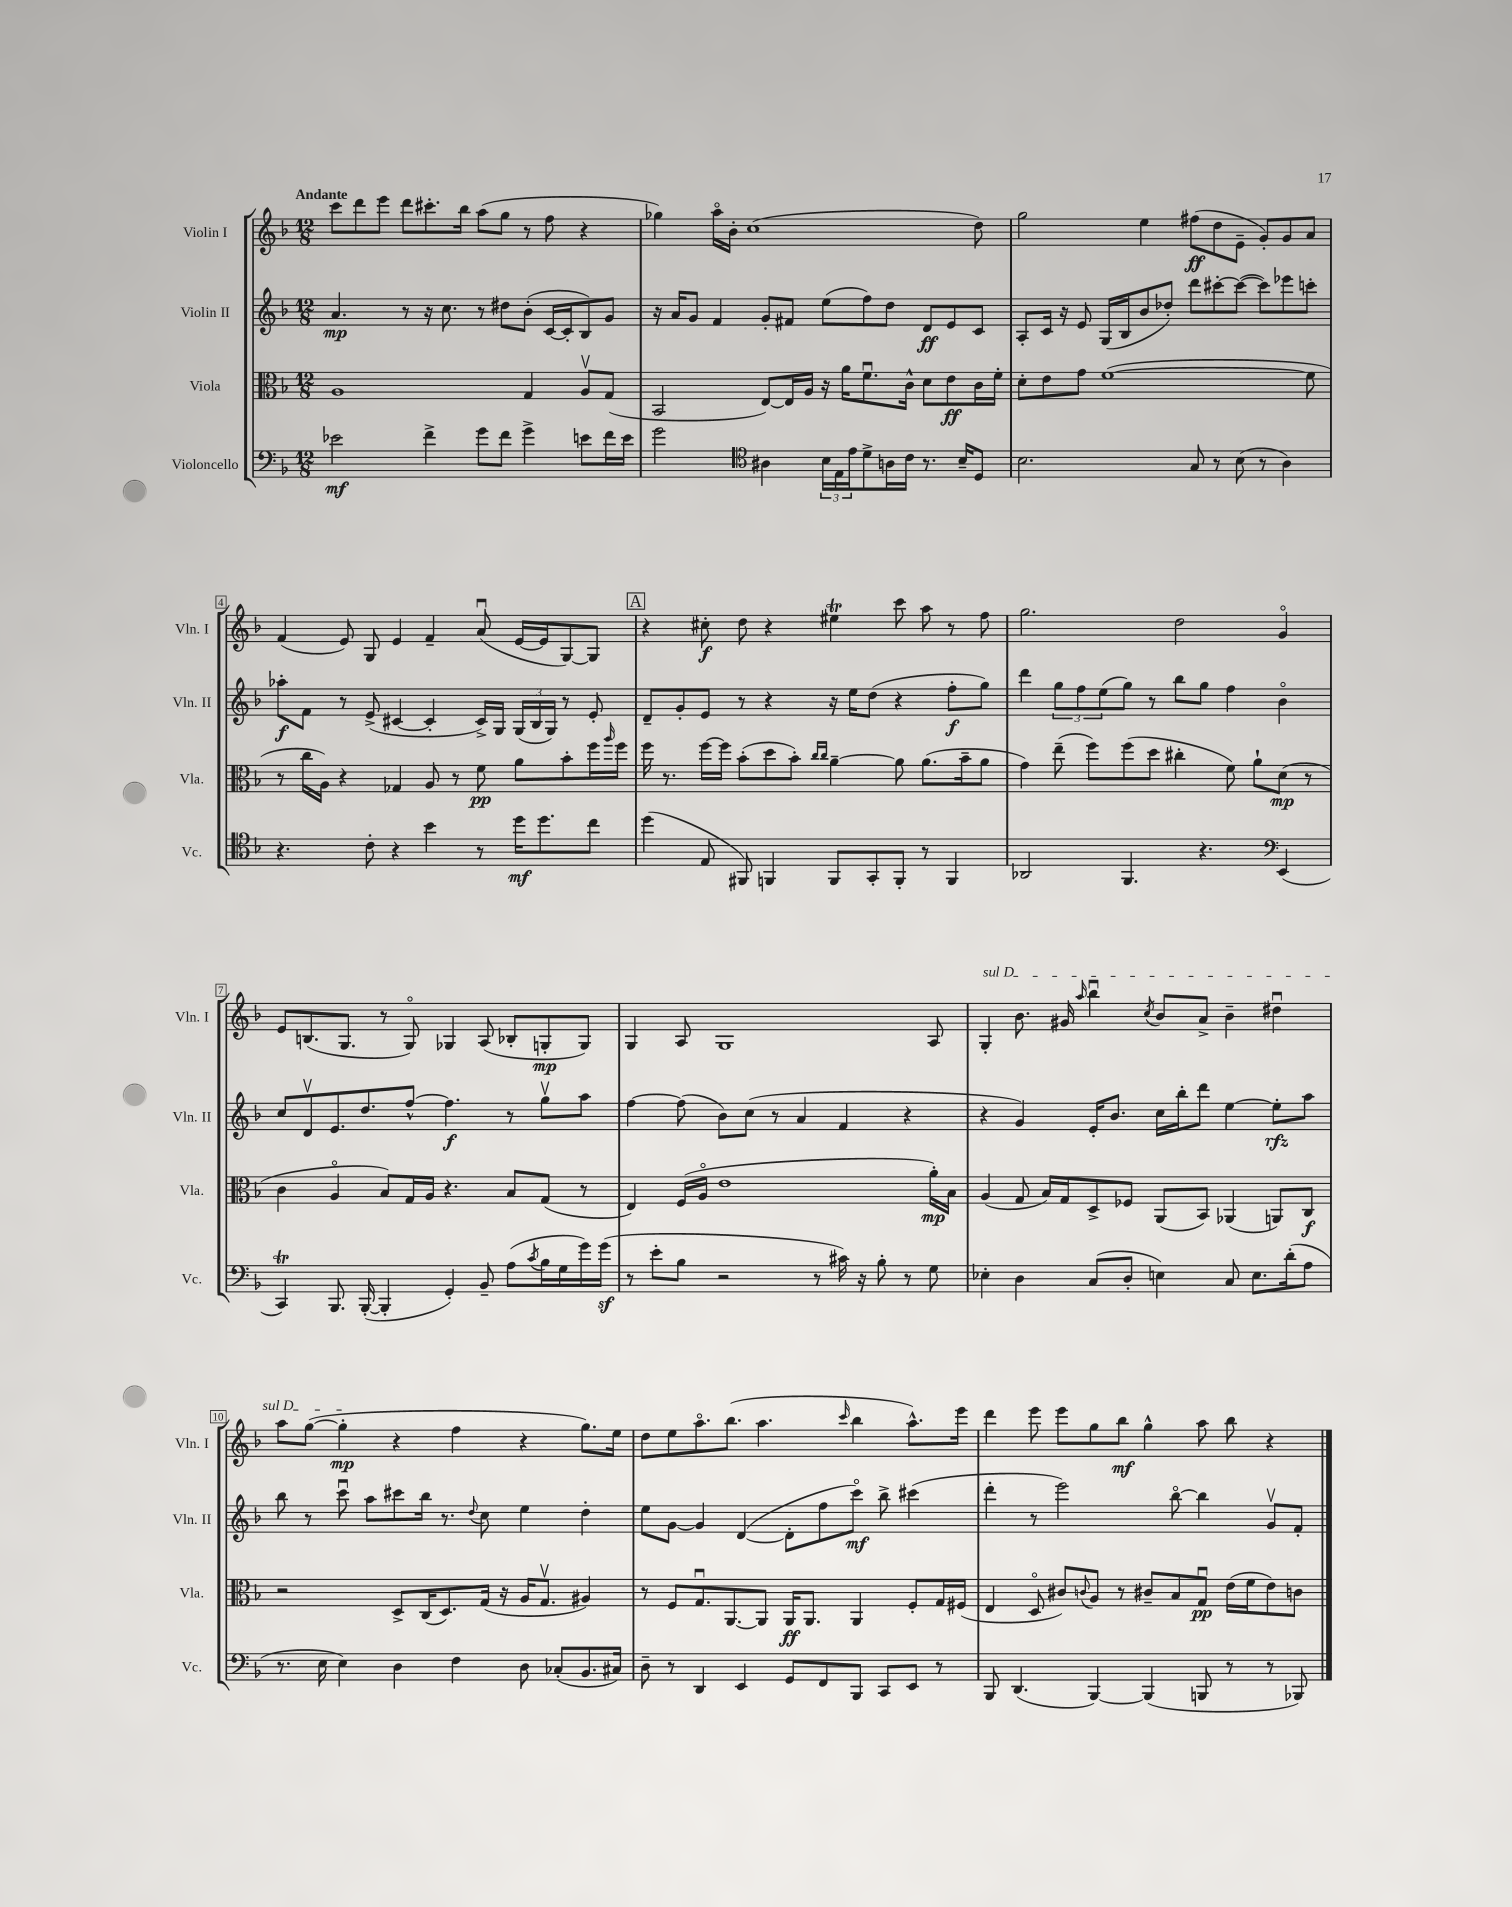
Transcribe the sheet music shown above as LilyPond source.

<<
\new StaffGroup <<
\new Staff = "s0" \with { instrumentName = "Violin I" shortInstrumentName = "Vln. I" } {
    \clef treble \key f \major \numericTimeSignature \time 12/8 \tempo "Andante"
    c'''8 d'''8 e'''8 d'''8 cis'''8.-. bes''16 a''8( g''8 r8 f''8 r4 |
    ges''4) a''16\flageolet bes'16-. c''1( d''8) |
    g''2 e''4 fis''8\ff( d''8 e'8-- g'8-.) g'8 a'8 |
    f'4( e'8) g8 e'4 f'4-- a'8\downbow( e'16~ e'16 g8~) g8 |
    \mark \markup { \box "A" } r4 cis''8-.\f d''8 r4 eis''4\trill c'''8 a''8 r8 f''8 |
    g''2. d''2 g'4\flageolet |
    e'8 b8.( g8. r8 g8\flageolet) ges4 a8( bes8-. g8-.\mp g8) |
    g4 a8 g1 a8 |
    \once \override TextSpanner.bound-details.left.text = \markup { \italic "sul D" } g4-.\startTextSpan bes'8. gis'16 \grace { a''16 } bes''4\downbow \acciaccatura { c''8 } bes'8 a'8-> bes'4-- dis''4\downbow |
    a''8 g''8~( g''4-.\mp\stopTextSpan r4 f''4 r4 g''8.) e''16 |
    d''8 e''8 a''8.\flageolet bes''8.( a''4. \grace { c'''16 } bes''4 a''8.-^) e'''16 |
    d'''4 e'''8 e'''8 g''8 bes''8\mf g''4-^ a''8 bes''8 r4 \bar "|." |
}
\new Staff = "s1" \with { instrumentName = "Violin II" shortInstrumentName = "Vln. II" } {
    \clef treble \key f \major \numericTimeSignature \time 12/8
    a'4.\mp r8 r16 c''8. r8 dis''8 bes'8-.( c'16~ c'16-. bes8) g'8 |
    r16 a'16 g'8 f'4 g'8-. fis'8 e''8( f''8) d''8 d'8\ff e'8 c'8 |
    a8-. c'16 r16 e'8 g16( bes16 bes'8 des''8-.) d'''8 cis'''8~-. cis'''8~( cis'''8) ees'''8 c'''8-. |
    aes''8-.\f f'8 r8 e'8->( cis'4~ cis'4-. cis'16->) g16 \tuplet 3/2 { g16( bes16 g16) } r8 e'8-. |
    \mark \markup { \box "A" } d'8-- g'8-. e'8 r8 r4 r16 e''16 d''8( r4 f''8-.\f g''8) |
    d'''4 \tuplet 3/2 { g''8 f''8 e''8( } g''8) r8 bes''8 g''8 f''4 bes'4\flageolet |
    c''8 d'8\upbow e'8. d''8. f''8~-^ f''4.\f r8 g''8\upbow a''8 |
    f''4~ f''8( bes'8) c''8( r8 a'4 f'4 r4 |
    r4 g'4) e'16-. bes'8. c''16 bes''16-. d'''8 e''4~ e''8-.\rfz a''8 |
    bes''8 r8 c'''8\downbow a''8 cis'''8 bes''16 r8. \appoggiatura { d''8 } c''8 e''4 d''4-. |
    e''8 g'8~ g'4 d'4~( d'8-. f''8 c'''8\flageolet\mf) bes''8-> cis'''4( |
    d'''4-. r8 e'''2) bes''8~\flageolet bes''4 g'8\upbow f'8-. \bar "|." |
}
\new Staff = "s2" \with { instrumentName = "Viola" shortInstrumentName = "Vla." } {
    \clef alto \key f \major \numericTimeSignature \time 12/8
    a1 g4 a8\upbow g8( |
    bes,2 e8~) e16 a16 r16 a'16 f'8.\downbow c'16-^ d'8 e'8\ff c'16 f'16-. |
    d'8-. e'8 g'8 f'1~( f'8 |
    r8 c''16 a16) r4 ges4 a8 r8 f'8\pp a'8 bes'8-. f''16 \grace { a''16 } f''16 |
    \mark \markup { \box "A" } f''16 r8. f''16~ f''16 bes'8-.( d''8 bes'8-.) \grace { c''16 c''16 } a'4~-- a'8 a'8.( bes'16-- a'8 |
    g'4) e''8--( f''8) f''8( d''8 cis''4-. f'8) a'8-! d'8\mp( r8 |
    c'4 a4\flageolet bes8) g16 a16 r4. bes8 g8( r8 |
    e4) f16( a16\flageolet e'1 a'16-.\mp) bes16 |
    a4( g8 bes16) g16 d8-> fes8 a,8( bes,8) aes,4( a,8) c8\f |
    r2 d8-> c16( d8.) g16( r16 a16 g8.\upbow ais4) |
    r8 f8 g8.\downbow a,8.~ a,8 a,16\ff a,8. a,4 f8-. g16 fis16( |
    e4 d8\flageolet cis'8) \appoggiatura { c'8 } a8 r8 cis'8-- bes8 g8\downbow\pp e'16( f'16 e'8) c'8 \bar "|." |
}
\new Staff = "s3" \with { instrumentName = "Violoncello" shortInstrumentName = "Vc." } {
    \clef bass \key f \major \numericTimeSignature \time 12/8
    ees'2\mf f'4-> g'8 f'8 g'4-> e'8 f'16 e'16 |
    g'2 \clef tenor ais4 \tuplet 3/2 { bes16 e16 e'16 } d'8-> a16 c'16 r8. bes16-- d8 |
    bes2. g8 r8 bes8( r8 a4) |
    r4. c'8-. r4 bes'4 r8 d''16\mf d''8. c''8 |
    \mark \markup { \box "A" } d''4( e8 fis,8) f,4 f,8 g,8-. f,8-. r8 f,4 |
    aes,2 f,4. r4. \clef bass e,4( |
    c,4\trill) bes,,8. bes,,16~-.( bes,,4-. g,4-.) bes,8-- a8( \acciaccatura { c'8 } bes16 g16 g'16) g'16\sf( |
    r8 e'8-. bes8 r2 r8 cis'16) r16 bes8-. r8 g8 |
    ees4-. d4 c8( d8-. e4) c8 e8. d'16-.( a8 |
    r8. e16 e4) d4 f4 d8 ces8-.( bes,8. cis16) |
    d8-- r8 d,4 e,4 g,8 f,8 bes,,8 c,8 e,8 r8 |
    bes,,8 d,4.( bes,,4~) bes,,4( b,,8 r8 r8 bes,,8) \bar "|." |
}
>>
>>
\layout { \context { \Score \override BarNumber.stencil = #(make-stencil-boxer 0.1 0.3 ly:text-interface::print) } }
